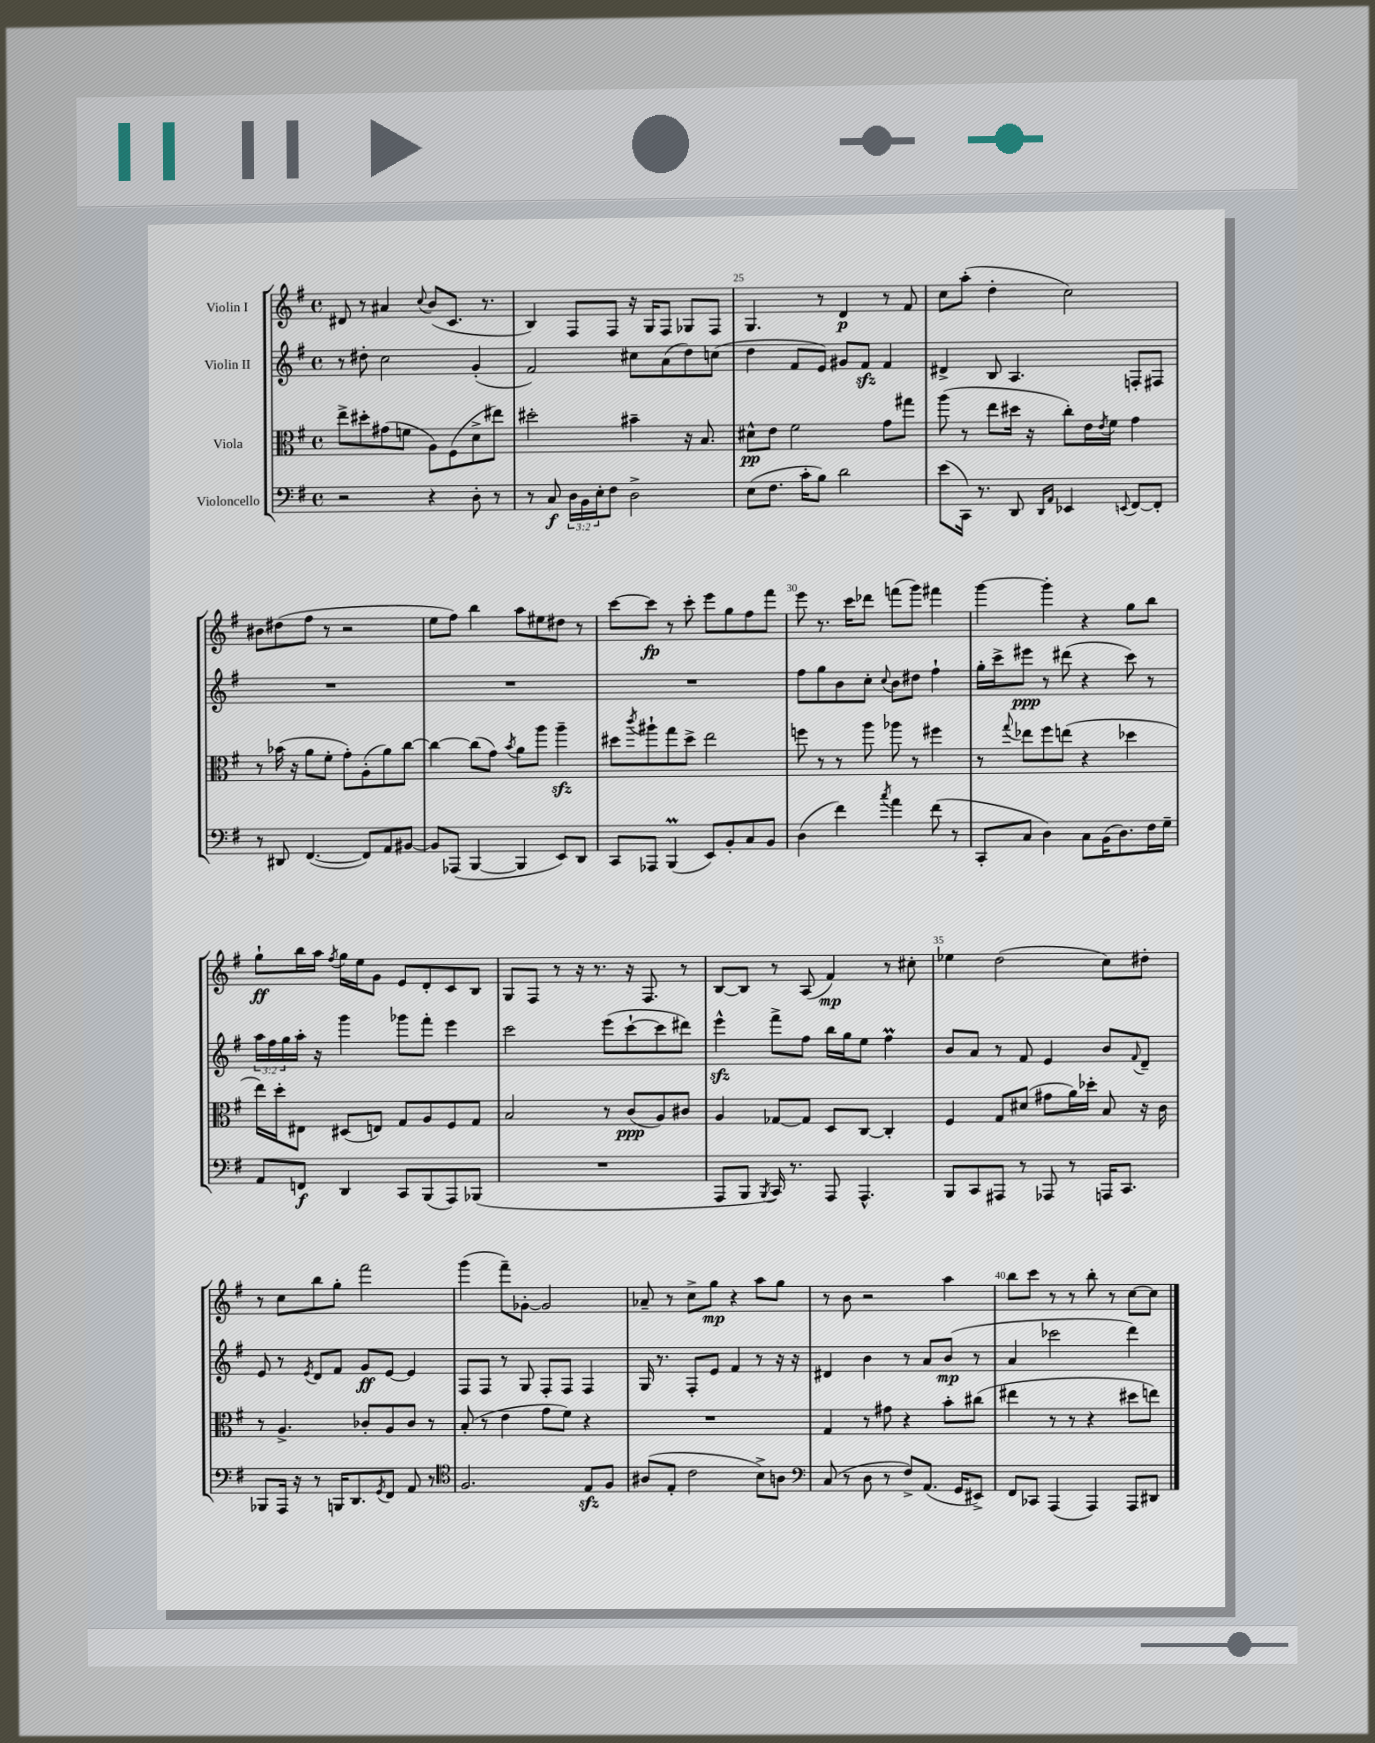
<<
\new StaffGroup <<
\new Staff = "s0" \with { instrumentName = "Violin I" } {
    \clef treble \key g \major \defaultTimeSignature \time 4/4
    dis'8 r8 ais'4 \appoggiatura { c''8 } b'8( c'8. r8. |
    b4) fis8 fis8 r16 g16 fis8 ges8 fis8 |
    g4. r8 d'4\p r8 fis'8 |
    c''8 a''8-.( d''4-. c''2) |
    bis'8 dis''8( fis''8 r8 r2 |
    e''8 fis''8) b''4 a''8 eis''8 dis''8 r8 |
    c'''8~ c'''8\fp r8 c'''8-. e'''8 g''8 fis''8 fis'''8 |
    e'''8 r8. c'''16 des'''8 f'''8( g'''8) fis'''4 |
    g'''4~ g'''4-. r4 g''8 b''8 |
    g''8-!\ff b''16 a''16 \acciaccatura { fis''8 } g''16 e''16 g'8 e'8 d'8-. c'8 b8 |
    g8 fis8 r8 r16 r8. r16 fis8. r8 |
    b8~ b8 r8 a8( fis'4\mp) r8 cis''8-. |
    ees''4 d''2( c''8) dis''8-. |
    r8 c''8 b''8 g''8-. fis'''2 |
    g'''4( fis'''8--) ges'8~-. ges'2 |
    aes'8-- r8 c''8-> g''8\mp r4 a''8 g''8 |
    r8 b'8 r2 a''4 |
    b''8 c'''8 r8 r8 b''8-. r8 c''8~ c''8 \bar "|." |
}
\new Staff = "s1" \with { instrumentName = "Violin II" } {
    \clef treble \key g \major \defaultTimeSignature \time 4/4 \override Staff.TupletNumber.text = #tuplet-number::calc-fraction-text
    r8 dis''8-. c''2 g'4-.( |
    fis'2) cis''8 a'8( d''8) c''8( |
    d''4 fis'8 e'8) gis'8 fis'8\sfz fis'4 |
    dis'4-> b8 a4. f8-. fis8 |
    R1 |
    R1 |
    R1 |
    fis''8 g''8 b'8 c''8-. \appoggiatura { c''8 } b'8 dis''8 fis''4-! |
    g''16-. c'''16-> eis'''8\ppp r8 dis'''8( r4 c'''8) r8 |
    \tuplet 3/2 { a''16 fis''16 g''16 } a''16-. r16 g'''4 ges'''8 fis'''8-. e'''4 |
    c'''2 e'''8( c'''8~-! c'''8 dis'''8) |
    e'''4-^\sfz fis'''8-> fis''8 b''16 g''16 e''8 fis''4\prall |
    b'8 a'8 r8 fis'8 e'4 b'8 \appoggiatura { fis'8 } d'8-- |
    e'8 r8 \acciaccatura { e'8 } d'8 fis'8 g'8\ff e'8~ e'4 |
    fis8 fis8 r8 g8 fis8-. fis8 fis4 |
    g16 r8. fis8-. e'8 fis'4 r8 r16 r16 |
    dis'4 b'4 r8 a'8 b'8\mp( r8 |
    a'4 ces'''2 d'''4) \bar "|." |
}
\new Staff = "s2" \with { instrumentName = "Viola" } {
    \clef alto \key g \major \defaultTimeSignature \time 4/4
    e''8-> dis''8-. gis'8( f'8 a8) fis8( d'8-> eis''8) |
    dis''2-. bis'4-- r16 b8. |
    dis'8-^\pp e'8 fis'2 g'8 gis''8 |
    a''8( r8 e''8 dis''16 r16 c''8-.) e'16 \acciaccatura { e'8 } fis'16 g'4 |
    r8 bes'16( r16 a'8 fis'8-. g'8-.) a8-.( a'8) c''8~ |
    c''4~ c''8( g'8) \acciaccatura { b'8 } a'8 a''8 a''4--\sfz |
    dis''8 \acciaccatura { c'''8 } ais''8-! g''8 dis''8-> e''2 |
    f''8 r8 r8 a''8 aes''8 r8 fis''4 |
    r8 \appoggiatura { g''8 } ees''8 fis''8 e''8( r4 des''4 |
    e''16) d''16-. eis8 dis8( e8) g8 a8 fis8 g8 |
    b2 r8 c'8\ppp( a8) cis'8 |
    a4 ges8~ ges8 d8 c8~ c4-. |
    fis4 g8 dis'8( gis'8 a'16) des''16-. b8 r16 c'16 |
    r8 a4.-> ces'8-. a8 ces'8 r8 |
    b8-.( r8 e'4 g'8 fis'8) r4 |
    R1 |
    g4 r8 gis'8 r4 b'8-. cis''8( |
    eis''4 r8 r8 r4 dis''8 e''8) \bar "|." |
}
\new Staff = "s3" \with { instrumentName = "Violoncello" } {
    \clef bass \key g \major \defaultTimeSignature \time 4/4 \override Staff.TupletNumber.text = #tuplet-number::calc-fraction-text
    r2 r4 d8-. r8 |
    r8 c8\f \tuplet 3/2 { d16 b,16 e16-. } fis8 d2-> |
    e8( fis8. c'16-. b8) d'2 |
    e'8( c,16) r8. d,8 \grace { d,16 a,16 } ees,4 \appoggiatura { e,8 } fis,8~ fis,8-. |
    r8 dis,8 fis,4.~( fis,8) a,8 bis,8~ |
    bis,8 aes,,8( b,,4~ b,,4 e,8) d,8 |
    c,8 aes,,8 b,,4\prall( e,8) b,8-. c8 b,8 |
    d4( fis'4) \acciaccatura { c''8 } a'4 fis'8( r8 |
    c,8-. c8 d4) c8 b,16( d8.) fis16 g16-- |
    a,8 f,8\f d,4 c,8 b,,8( a,,8) bes,,8( |
    R1 |
    a,,8 b,,8 \acciaccatura { b,,8 } c,16) r8. a,,8 a,,4.-^ |
    b,,8 c,8 ais,,8 r8 aes,,8 r8 a,,16 c,8. |
    bes,,8 a,,16 r16 r8 b,,16 d,8. \acciaccatura { g,8 } fis,8 a,8 r8 |
    \clef tenor fis2. e8\sfz fis8 |
    ais8( e8-. c'2 b8->) a8 |
    \clef bass c8( r8 d8 r8 fis8->) a,8.( g,16 eis,8->) |
    fis,8 ces,8 a,,4( a,,4) a,,8 dis,8 \bar "|." |
}
>>
>>
\layout { \context { \Score currentBarNumber = #23 \override BarNumber.break-visibility = ##(#f #t #t) barNumberVisibility = #(every-nth-bar-number-visible 5) } }
